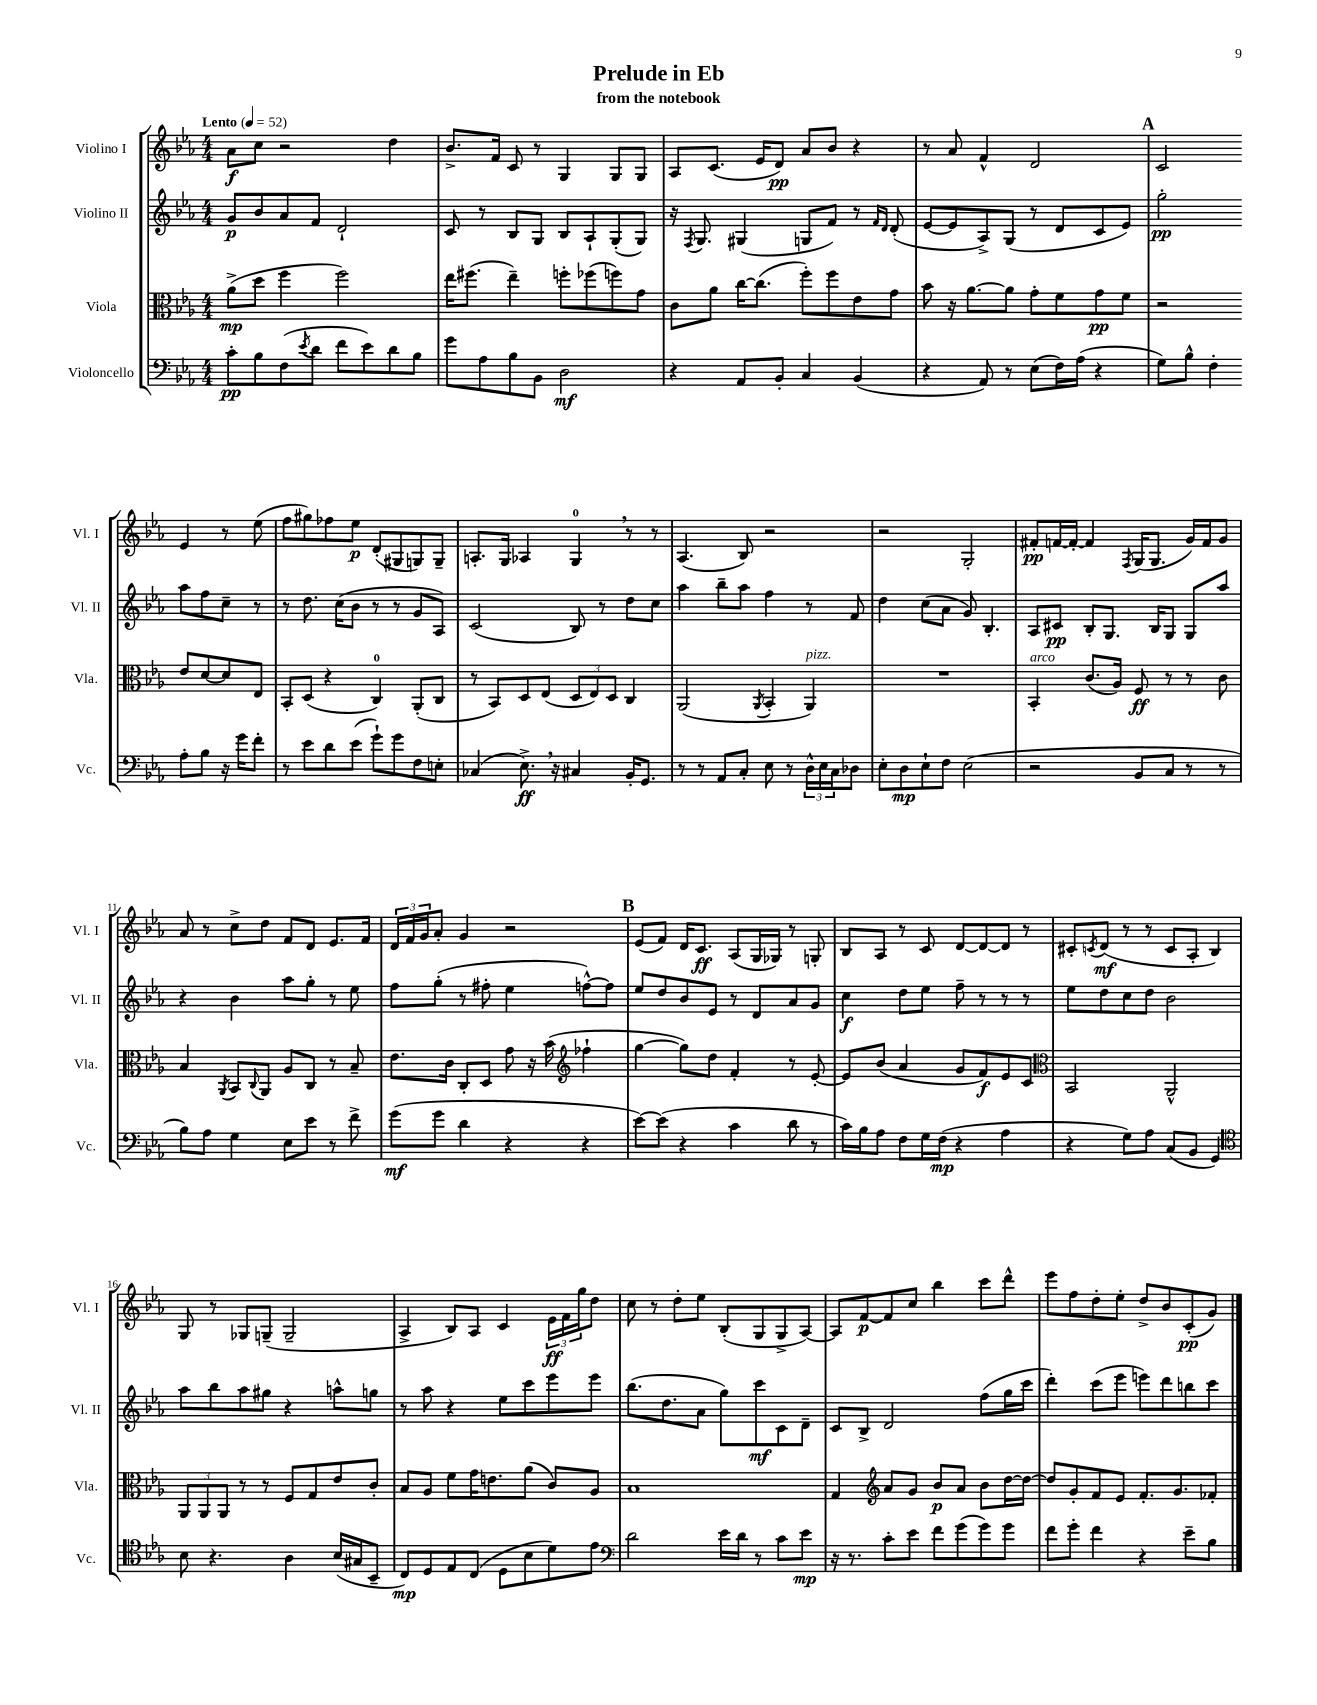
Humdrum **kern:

**kern	**dynam	**kern	**dynam	**kern	**dynam	**kern	**dynam
*part4	*part4	*part3	*part3	*part2	*part2	*part1	*part1
*staff4	*staff4	*staff3	*staff3	*staff2	*staff2	*staff1	*staff1
*I"Violoncello	*	*I"Viola	*	*I"Violino II	*	*I"Violino I	*
*I'Vc.	*	*I'Vla.	*	*I'Vl. II	*	*I'Vl. I	*
*clefF4	*	*clefC3	*	*clefG2	*	*clefG2	*
*k[b-e-a-]	*	*k[b-e-a-]	*	*k[b-e-a-]	*	*k[b-e-a-]	*
*M4/4	*	*M4/4	*	*M4/4	*	*M4/4	*
*MM52	*	*MM52	*	*MM52	*	*MM52	*
=1	=1	=1	=1	=1	=1	=1	=1
!	!	!	!	!	!	!LO:TX:a:B:t=Lento	!
8c'\L	pp	(8a-^\L	mp	8g/L	p	8a-\L	f
8B-\	.	8dd\J	.	8b-/	.	8cc\J	.
(8F\	.	4ff\	.	8a-/	.	2r	.
8qe-/	.	.	.	.	.	.	.
8d\J	.	.	.	8f/J	.	.	.
8f\L	.	2ff\)	.	2d`/	.	.	.
8e-\)	.	.	.	.	.	.	.
8d\	.	.	.	.	.	4dd\	.
8B-\J	.	.	.	.	.	.	.
=2	=2	=2	=2	=2	=2	=2	=2
8g\L	.	16ee-\KL	.	8c/	.	8.b-^/L	.
.	.	(8.ff#X\J	.	.	.	.	.
8A-\	.	.	.	8r	.	.	.
.	.	.	.	.	.	16f/Jk	.
8B-\	.	4ee-~\)	.	8B-/L	.	8c/	.
8BB-\J	.	.	.	8G/J	.	8r	.
2D\	mf	8ffn'\L	.	8B-/L	.	4G/	.
.	.	(8ff-X\	.	8A-`/	.	.	.
.	.	8ffn\)	.	(8G'/	.	8G/L	.
.	.	8g\J	.	8G/J)	.	8G/J	.
=3	=3	=3	=3	=3	=3	=3	=3
4r	.	8c\L	.	16r	.	8A-/L	.
.	.	.	.	8qF/	.	.	.
.	.	.	.	8.G/	.	.	.
.	.	8a-\J	.	.	.	(8.c/J	.
8AA-/L	.	[16cc\KL	.	(4G#X/	.	.	.
.	.	(8.cc\J]	.	.	.	16e-/KL	.
8BB-'/J	.	.	.	.	.	8d/J)	pp
4C/	.	8ff'\L)	.	8Gn/L	.	8a-/L	.
.	.	8ff\	.	8f/J)	.	8b-/J	.
(4BB-/	.	8e-\	.	8r	.	4r	.
.	.	.	.	16qqf/LL	.	.	.
.	.	.	.	16qqd/JJ	.	.	.
.	.	8g\J	.	(8d'/	.	.	.
=4	=4	=4	=4	=4	=4	=4	=4
4r	.	8b-\	.	[8e-/L	.	8r	.
.	.	16r	.	8e-/]	.	8a-/	.
.	.	[8.a-\L	.	.	.	.	.
8AA-/)	.	.	.	8A-^/)	.	4f^^/	.
8r	.	8a-\J]	.	(8G/J	.	.	.
(8E-\L	.	8g'\L	.	8r	.	2d/	.
16F\L)	.	8f\	.	8d/L	.	.	.
(16A-\JJ	.	.	.	.	.	.	.
4r	.	8g\	pp	8c/	.	.	.
.	.	8f\J	.	8e-/J)	.	.	.
!!LO:REH:place=s1:t=A
=5	=5	=5	=5	=5	=5	=5	=5
8G\L)	.	2r	.	2gg'\	pp	2c/	.
8B-^^\J	.	.	.	.	.	.	.
4F'\	.	.	.	.	.	.	.
8A-'\L	.	8e-/L	.	8aa-\L	.	4e-/	.
8B-\J	.	[8d/	.	8ff\	.	.	.
16r	.	8d/]	.	8cc~\J	.	8r	.
16g\KL	.	.	.	.	.	.	.
8f'\J	.	8E-/J	.	8r	.	(8ee-\	.
!!LO:LB:g=z
=6	=6	=6	=6	=6	=6	=6	=6
8r	.	8BB-'/L	.	8r	.	8ff\L	.
8e-\L	.	(8D/J	.	8.dd\	.	8gg#X\)	.
8d\	.	4r	.	.	.	8ff-X\	.
.	.	.	.	(16cc\KL	.	.	.
(8e-\J	.	.	.	8b-\J	.	8ee-\J	p
8g`\L)	.	4C/)	.	8r	.	(8d'/L	.
8g\	.	.	.	8r	.	8G#X/	.
8F\	.	(8AA-'/L	.	8g/L	.	8Gn/)	.
8En'\J	.	8C/J	.	8A-/J)	.	8G~/J	.
=7	=7	=7	=7	=7	=7	=7	=7
(4C-X/	.	8r	.	(2c/	.	8.An'/L	.
.	.	8BB-/L)	.	.	.	.	.
.	.	.	.	.	.	16G/Jk	.
8.E-^,\)	ff	8D/	.	.	.	4A-X/	.
.	.	(8E-/J	.	.	.	.	.
16r	.	.	.	.	.	.	.
4C#X/	.	12D/L	.	8B-/)	.	4G,/	.
.	.	12E-/)	.	.	.	.	.
.	.	.	.	8r	.	.	.
.	.	12D/J	.	.	.	.	.
16BB-'/KL	.	4C/	.	8dd\L	.	8r	.
8.GG/J	.	.	.	.	.	.	.
.	.	.	.	8cc\J	.	8r	.
=8	=8	=8	=8	=8	=8	=8	=8
8r	.	(2AA-/	.	4aa-\	.	(4.A-/	.
8r	.	.	.	.	.	.	.
8AA-/L	.	.	.	8bb-~\L	.	.	.
8C'/J	.	.	.	8aa-\J	.	8B-/)	.
.	.	8qAA-/	.	.	.	.	.
8E-\	.	4BB-'/	.	4ff\	.	2r	.
8r	.	.	.	.	.	.	.
!	!	!LO:TX:a:i:t=pizz.	!	!	!	!	!
24D^^\LL	.	4AA-/)	.	8r	.	.	.
24E-\	.	.	.	.	.	.	.
24C\J	.	.	.	.	.	.	.
8D-X\J	.	.	.	8f/	.	.	.
=9	=9	=9	=9	=9	=9	=9	=9
8E-'\L	.	1r	.	4dd\	.	2r	.
8D\	mp	.	.	.	.	.	.
8E-`\	.	.	.	(8cc\L	.	.	.
8F\J	.	.	.	8a-\J	.	.	.
(2E-\	.	.	.	8g/)	.	2G'/	.
.	.	.	.	4.B-'/	.	.	.
=10	=10	=10	=10	=10	=10	=10	=10
!	!	!LO:TX:a:i:t=arco	!	!	!	!	!
2r	.	4BB-'/	.	8A-/L	.	8f#X'/L	pp
.	.	.	.	8c#X/J	pp	[16fn/L	.
.	.	.	.	.	.	16f'/JJ_	.
.	.	(8.c/L	.	8B-'/L	.	4f/]	.
.	.	.	.	8.G/J	.	.	.
.	.	16A-/Jk)	.	.	.	.	.
.	.	.	.	.	.	8qF/	.
8BB-/L	.	8F/	ff	.	.	(16G/KL	.
.	.	.	.	16B-/KL	.	8.G/J	.
8C/J	.	8r	.	8G/J	.	.	.
8r	.	8r	.	8G/L	.	16g/LL)	.
.	.	.	.	.	.	16f/J	.
8r	.	8c\	.	8aa-/J	.	8g/J	.
!!LO:LB:g=z
=11	=11	=11	=11	=11	=11	=11	=11
8B-\L)	.	4B-/	.	4r	.	8a-/	.
8A-\J	.	.	.	.	.	8r	.
.	.	8qAA-/	.	.	.	.	.
4G\	.	8BB-/L	.	4b-\	.	8cc^\L	.
.	.	8qqC/	.	.	.	.	.
.	.	8AA-/J	.	.	.	8dd\J	.
8E-\L	.	8A-/L	.	8aa-\L	.	8f/L	.
8e-\J	.	8C/J	.	8gg'\J	.	8d/J	.
8r	.	8r	.	8r	.	8.e-/L	.
8f^\	.	8B-~/	.	8ee-\	.	.	.
.	.	.	.	.	.	16f/Jk	.
=12	=12	=12	=12	=12	=12	=12	=12
(8g\L	mf	8.e-\L	.	8ff\L	.	24d/LL	.
.	.	.	.	.	.	24f/	.
.	.	.	.	.	.	24g/J	.
8g\J	.	.	.	(8gg'\J	.	8a-'/J	.
.	.	16c\Jk	.	.	.	.	.
4d\	.	8C'/L	.	8r	.	4g/	.
.	.	8D/J	.	8ff#X'\	.	.	.
4r	.	8g\	.	4ee-\	.	2r	.
.	.	16r	.	.	.	.	.
.	.	(16b-\	.	.	.	.	.
*	*	*clefG2	*	*	*	*	*
4r	.	4ff-X`\	.	[8ffn^^\L)	.	.	.
.	.	.	.	8ff\J]	.	.	.
!!LO:REH:place=s1:t=B
=13	=13	=13	=13	=13	=13	=13	=13
[8e-\L)	.	[4gg\	.	8ee-/L	.	(8e-/L	.
(8e-\J]	.	.	.	8dd/	.	8f/J)	.
4r	.	8gg\L])	.	8b-/	.	16d/KL	.
.	.	.	.	.	.	8.c/J	ff
.	.	8dd\J	.	8e-/J	.	.	.
4c\	.	4f'/	.	8r	.	(8A-/L	.
.	.	.	.	8d/L	.	16G/L	.
.	.	.	.	.	.	16G-X/JJ)	.
8d\	.	8r	.	8a-/	.	8r	.
8r	.	[8e-'/	.	8g/J	.	8Gn'/	.
=14	=14	=14	=14	=14	=14	=14	=14
16c\LL)	.	8e-/L]	.	4cc\	f	8B-/L	.
16B-\J	.	.	.	.	.	.	.
8A-\J	.	(8b-/J	.	.	.	8A-/J	.
8F\L	.	4a-/	.	8dd\L	.	8r	.
16G\L	.	.	.	8ee-\J	.	8c/	.
(16F\JJ	mp	.	.	.	.	.	.
4r	.	8g/L	.	8ff~\	.	[8d/L	.
.	.	8f/)	f	8r	.	8d/_	.
4A-\	.	8e-/	.	8r	.	8d/J]	.
.	.	8c/J	.	8r	.	8r	.
=15	=15	=15	=15	=15	=15	=15	=15
*	*	*clefC3	*	*	*	*	*
4r	.	2BB-/	.	8ee-\L	.	8c#X'/L	.
.	.	.	.	.	.	8qcn/	.
.	.	.	.	8dd\	.	(8d/J	mf
8G\L)	.	.	.	8cc\	.	8r	.
8A-\J	.	.	.	8dd\J	.	8r	.
(8C/L	.	2AA-^^/	.	2b-\	.	8c/L	.
8BB-/J	.	.	.	.	.	8A-'/J	.
4GG/)	.	.	.	.	.	4B-/)	.
!!LO:LB:g=z
=16	=16	=16	=16	=16	=16	=16	=16
*clefC4	*	*	*	*	*	*	*
8B-\	.	12AA-/L	.	8aa-\L	.	8G/	.
.	.	12AA-/	.	.	.	.	.
4.r	.	.	.	8bb-\	.	8r	.
.	.	12AA-/J	.	.	.	.	.
.	.	8r	.	8aa-\	.	8G-X/L	.
.	.	8r	.	8gg#X\J	.	(8Gn~/J	.
4A-\	.	8F/L	.	4r	.	2G~/	.
.	.	8G/	.	.	.	.	.
(16B-/LL	.	8e-/	.	8aan^^\L	.	.	.
16G#X/J	.	.	.	.	.	.	.
8BB-~/J	.	8c'/J	.	8ggn\J	.	.	.
=17	=17	=17	=17	=17	=17	=17	=17
8C/L)	mp	8B-/L	.	8r	.	4A-^/	.
8D/	.	8A-/J	.	8aa-\	.	.	.
8E-/	.	8f\L	.	4r	.	8B-/L)	.
(8C/J	.	16g\K	.	.	.	8A-/J	.
.	.	8.en\	.	.	.	.	.
8D\L	.	.	.	8ee-\L	.	4c/	.
8B-\	.	(8a-\J	.	8ccc\	.	.	.
8d\)	.	8c/L)	.	8eee-\	.	24e-\LL	ff
.	.	.	.	.	.	24f\	.
.	.	.	.	.	.	24gg\J	.
8e-\J	.	8A-/J	.	8eee-\J	.	8dd\J	.
=18	=18	=18	=18	=18	=18	=18	=18
*clefF4	*	*	*	*	*	*	*
2d\	.	1B-	.	(8.bb-\L	.	8cc\	.
.	.	.	.	.	.	8r	.
.	.	.	.	8.dd\	.	.	.
.	.	.	.	.	.	8dd'\L	.
.	.	.	.	8a-\J	.	8ee-\J	.
16e-\LL	.	.	.	8gg\L)	.	(8B-'/L	.
16d\JJ	.	.	.	.	.	.	.
8r	.	.	.	8ccc\	mf	8G/	.
8c\L	.	.	.	8c\	.	8G^/	.
8e-\J	mp	.	.	8d~\J	.	[8A-/J)	.
=19	=19	=19	=19	=19	=19	=19	=19
16r	.	4G/	.	8c/L	.	8A-/L]	.
8.r	.	.	.	.	.	.	.
.	.	.	.	8B-^/J	.	[8f/	p
*	*	*clefG2	*	*	*	*	*
8c'\L	.	8a-/L	.	2d/	.	8f/]	.
8e-\J	.	8g/J	.	.	.	8cc/J	.
8f\L	.	8b-/L	p	.	.	4bb-\	.
(8g\	.	8a-/J	.	.	.	.	.
8g\)	.	8b-\L	.	(8ff\L	.	8ccc\L	.
8g\J	.	[16dd\L	.	16gg\L	.	8ddd^^\J	.
.	.	16dd\JJ_	.	16ccc\JJ	.	.	.
=20	=20	=20	=20	=20	=20	=20	=20
8f\L	.	8dd/L]	.	4ddd'\)	.	8eee-\L	.
8g'\J	.	8g'/	.	.	.	8ff\	.
4f\	.	8f/	.	(8ccc\L	.	8dd'\	.
.	.	8e-/J	.	8eee-\J	.	8ee-'\J	.
4r	.	8.f'/L	.	8eeen\L)	.	8dd^/L	.
.	.	.	.	8ddd\	.	8b-/	.
.	.	8.g/	.	.	.	.	.
8e-~\L	.	.	.	8bbn\	.	(8c'/	pp
8B-\J	.	8f-X'/J	.	8ccc\J	.	8g/J)	.
==	==	==	==	==	==	==	==
*-	*-	*-	*-	*-	*-	*-	*-
